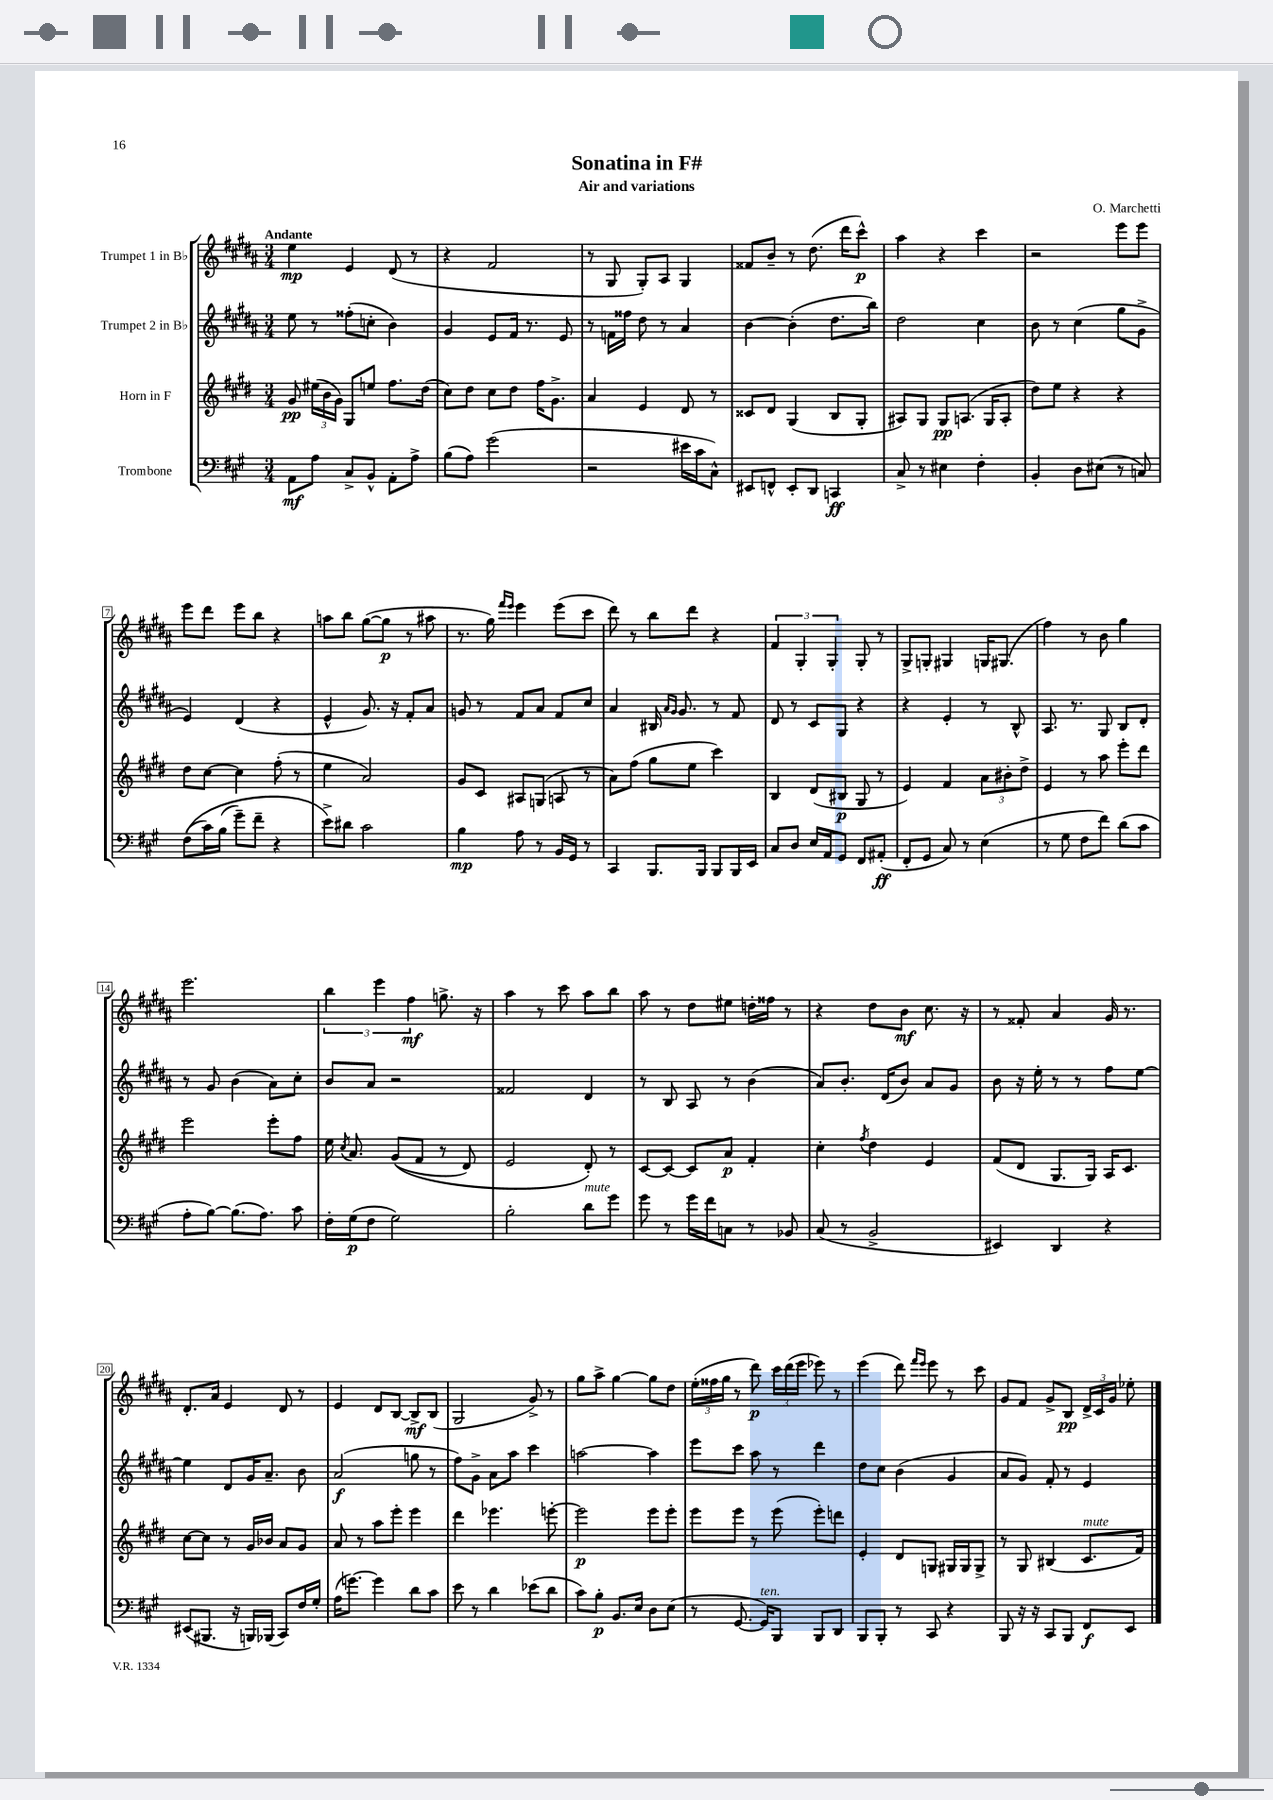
\header { title = "Sonatina in F#" composer = "O. Marchetti" subtitle = "Air and variations" }
<<
\new StaffGroup <<
\new Staff = "s0" \with { instrumentName = "Trumpet 1 in Bb" } {
    \clef treble \key b \major \numericTimeSignature \time 3/4 \tempo "Andante"
    \autoBeamOff e''4\mp e'4 dis'8( r8 |
    r4 fis'2 |
    r8 gis8 gis8[-.) ais8] gis4 |
    fisis'8[ b'8]-- r8 dis''8.( dis'''16[ cis'''8]-^\p) |
    ais''4 r4 cis'''4 |
    r2 e'''8[ e'''8] |
    e'''8[ dis'''8] e'''8[ b''8] r4 |
    a''8[ b''8] gis''8[~( gis''8]\p r8 ais''8 |
    r8. gis''16) \grace { fis'''16[ e'''16] } e'''4 e'''8[( cis'''8] |
    dis'''8) r8 b''8[ dis'''8] r4 |
    \tuplet 3/2 { fis'4 gis4-. gis4-. } gis8-. r8 |
    gis8[-> g8]-. gis4 g16[ gis8.]( |
    fis''4) r8 b'8 gis''4 |
    e'''2. |
    \tuplet 3/2 { b''4 e'''4 fis''4\mf } g''8.-> r16 |
    ais''4 r8 cis'''8 ais''8[ b''8] |
    ais''8 r8 dis''8[ eis''8] d''16[-. fisis''16] r8 |
    r4 dis''8[ b'8]\mf cis''8. r16 |
    r8 fisis'8-. ais'4 gis'16 r8. |
    dis'8.[-. ais'16] e'4 dis'8 r8 |
    e'4 dis'8[ b8]~ b8[->\mf b8]( |
    gis2 gis'8->) r8 |
    gis''8[ ais''8]-> gis''4~ gis''8[ dis''8] |
    \tuplet 3/2 { e''16[-.( fisis''16 gis''16] } r8 dis'''8\p) \tuplet 3/2 { cis'''16[ dis'''16( e'''16] } ees'''8) r8 |
    e'''4( dis'''8) \grace { fis'''16[ e'''16] } e'''8 r8 cis'''8 |
    gis'8[ fis'8] gis'8[-> b8]\pp \tuplet 3/2 { dis'16[-> cis'16 gis'16] } ees''8-. \bar "|." |
}
\new Staff = "s1" \with { instrumentName = "Trumpet 2 in Bb" } {
    \clef treble \key b \major \numericTimeSignature \time 3/4
    \autoBeamOff e''8 r8 fisis''8[-.( c''8]-. b'4) |
    gis'4 e'8[ fis'16] r8. e'8 |
    r8 f'16[ fisis''16] dis''8 r8 ais'4 |
    b'4~ b'4-.( dis''8.[ b''16]) |
    dis''2 cis''4 |
    b'8 r8 cis''4( gis''8[ gis'8]-> |
    e'4) dis'4( r4 |
    e'4-^ gis'8.) r16 fis'8[-. ais'8] |
    g'8 r8 fis'8[ ais'8] fis'8[ cis''8] |
    ais'4 bis16 \grace { ais'16[ gis'16] } gis'8. r8 fis'8 |
    dis'8 r8 cis'8[ gis8] r4 |
    r4 e'4-. r8 b8-^ |
    ais8. r8. gis8 b8[ dis'8]-. |
    r8 gis'8 b'4( ais'8[) cis''8]-. |
    b'8[ ais'8] r2 |
    fisis'2 dis'4 |
    r8 b8 ais8 r8 b'4( |
    ais'8[) b'8.]-. dis'16[( b'8]) ais'8[ gis'8] |
    b'8 r16 e''16-. r8 r8 fis''8[ e''8]~ |
    e''4 dis'8[ gis'16 ais'8.]-- b'8 |
    ais'2\f( g''8 r8 |
    fis''8[) gis'8]-> ais'8[ ais''8] cis'''4 |
    a''2~ a''4 |
    e'''8[ cis'''8] ais''8 r8 dis'''4 |
    dis''8[ cis''8] b'4( gis'4 |
    ais'8[ gis'8]) fis'8-. r8 e'4 \bar "|." |
}
\new Staff = "s2" \with { instrumentName = "Horn in F" } {
    \clef treble \key e \major \numericTimeSignature \time 3/4
    \autoBeamOff gis'8\pp \tuplet 3/2 { eis''16[( b'16 gis'16]) } gis8[ e''8] fis''8.[ dis''16]( |
    cis''8[) dis''8] cis''8[ dis''8] fis''16[ gis'8.]-> |
    a'4 e'4 dis'8 r8 |
    cisis'8[ dis'8] gis4( b8[ gis8]-. |
    ais8[) gis8] gis8[\pp a8.]( gis16[ a8]-. |
    dis''8[) e''8] r4 r4 |
    dis''8[ cis''8]~ cis''4 fis''8-.( r8 |
    e''4 a'2) |
    gis'8[ cis'8] ais8[ g8]( a8 r8 |
    a'8[) fis''8]( gis''8[ e''8] cis'''4) |
    b4 dis'8[( bis8]\p gis8 r8 |
    e'4) fis'4 \tuplet 3/2 { a'8[ bis'8-. dis''8]-> } |
    e'4 r8 a''8 e'''8[-. dis'''8] |
    e'''2 e'''8[-. fis''8] |
    e''16 \acciaccatura { cis''8 } a'8. gis'8[(\( fis'8] r8 dis'8) |
    e'2 dis'8-.\) r8 |
    cis'8[~ cis'8]~ cis'8[ a'8]\p fis'4-. |
    cis''4-. \acciaccatura { fis''8 } dis''4 e'4 |
    fis'8[( dis'8] gis8.[ gis16]) a16[ cis'8.] |
    cis''8[~ cis''8] r8 gis'16[ bes'16] a'8[ gis'8] |
    a'8 r8 a''8[ e'''8]-. e'''4 |
    dis'''4 ees'''4. e'''8~-. |
    e'''2\p e'''8[ e'''8]-. |
    e'''8[ e'''8] r8 e'''8( e'''8[-.) d'''8] |
    e'4-. dis'8[ g8] gis16[ gis16 gis8]-> |
    r8 gis8 bis4( cis'8.[^\markup { \italic "mute" } fis'16]) \bar "|." |
}
\new Staff = "s3" \with { instrumentName = "Trombone" } {
    \clef bass \key a \major \numericTimeSignature \time 3/4
    \autoBeamOff a,8[\mf a8] cis8[-> b,8]-^ a,8[-. a8]-> |
    b8[( a8]) gis'2( |
    r2 eis'16[ cis'16 cis8]-^) |
    eis,8[ f,8]-^ eis,8[-. d,8] c,4\ff |
    cis8-> r8 eis4 fis4-. |
    b,4-. d8[ eis8]( r8 c8) |
    fis8[(\( cis'16) b16]( gis'8[--) fis'8]-- r4 |
    e'8[->\) dis'8] cis'2 |
    b4\mp a8 r8 b,16[ gis,16] r8 |
    cis,4 b,,8.[ b,,16] b,,8[ b,,16 e,16] |
    cis8[ d8] e16[ a,16 gis,8] fis,8[ ais,8]-.\ff( |
    fis,8[-. gis,8] cis8) r8 e4( |
    r8 gis8 fis8[ fis'8]) d'8[( cis'8] |
    a8[-. b8]~) b8.[( a8.]) cis'8 |
    fis16[-. gis16\p( fis8] gis2) |
    b2-. d'8[^\markup { \italic "mute" } gis'8] |
    gis'8 r8 gis'16[ fis'16 c8] r8 bes,8 |
    cis8( r8 b,2-> |
    eis,4) d,4 r4 |
    eis,8[( bis,,8.] r16 b,,16[) bes,,16]( cis,8[) fis16 gis16]-. |
    a16[( g'8.]~) g'4 d'8[ cis'8] |
    e'8 r8 d'4 ees'8[( d'8] |
    cis'8[) b8]-.\p b,8.[ e16] d8[ e8]( |
    r8 gis,8.~ gis,16[^\markup { \italic "ten." }) b,,8] b,,8[ d,8] |
    b,,8[ b,,8]-. r8 cis,8 r4 |
    b,,8 r16 r16 cis,8[ b,,8] fis,8[\f e,8] \bar "|." |
}
>>
>>
\layout { \context { \Score \override BarNumber.stencil = #(make-stencil-boxer 0.1 0.3 ly:text-interface::print) } }
